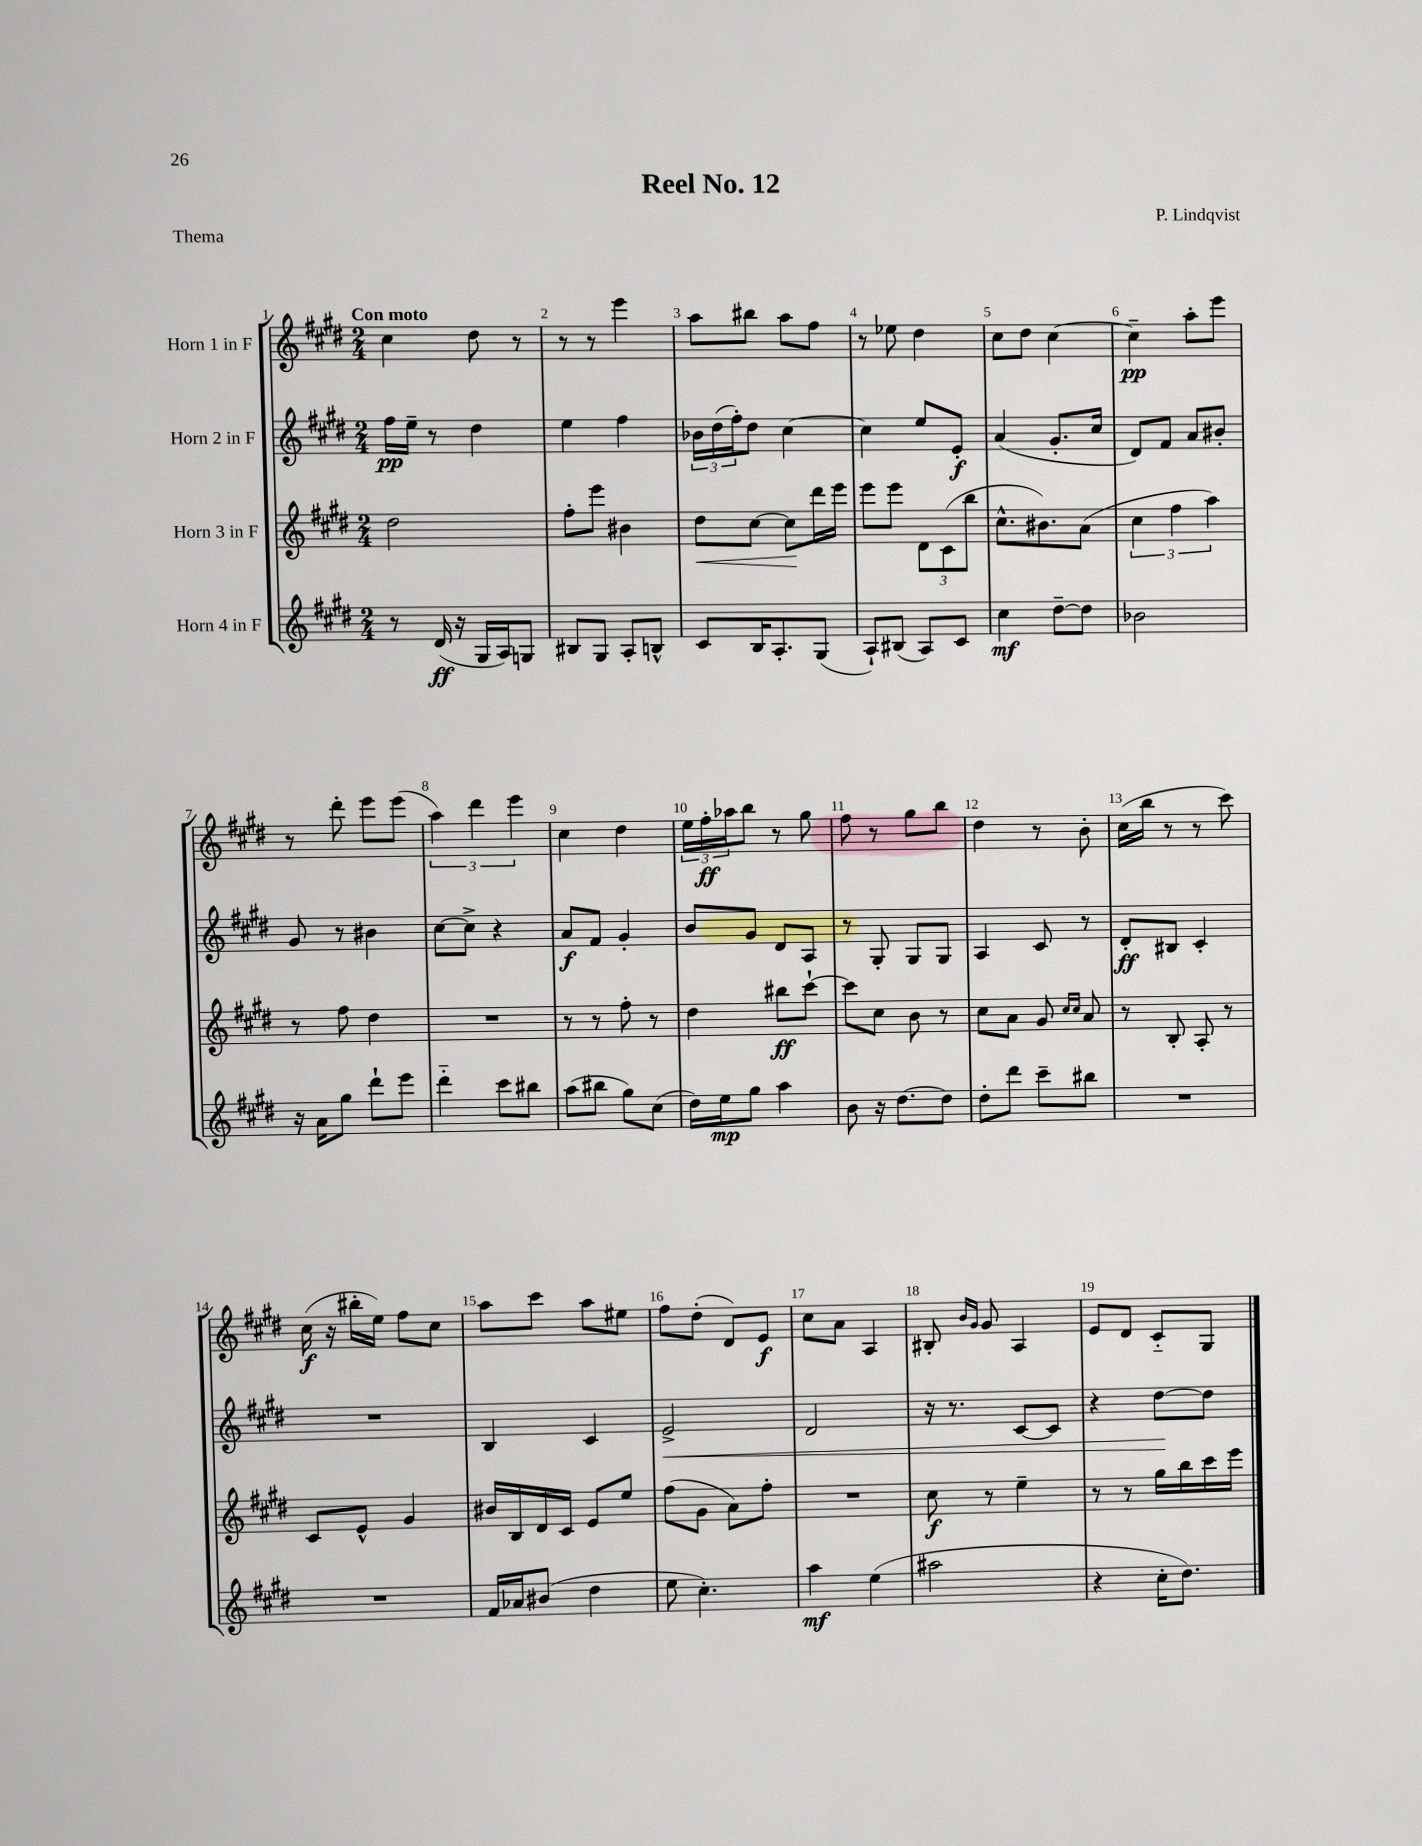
\header { title = "Reel No. 12" composer = "P. Lindqvist" piece = "Thema" }
<<
\new StaffGroup <<
\new Staff = "s0" \with { instrumentName = "Horn 1 in F" } {
    \clef treble \key e \major \numericTimeSignature \time 2/4 \tempo "Con moto"
    cis''4 dis''8 r8 |
    r8 r8 e'''4 |
    a''8 bis''8 a''8 fis''8 |
    r8 ees''8 dis''4 |
    cis''8 dis''8 cis''4~ |
    cis''4--\pp a''8-. e'''8 |
    r8 dis'''8-. e'''8 e'''8( |
    \tuplet 3/2 { a''4) dis'''4 e'''4 } |
    cis''4 dis''4 |
    \tuplet 3/2 { e''16 fis''16-.\ff aes''16 } b''8 r8 gis''8 |
    fis''8 r8 gis''8 b''8 |
    dis''4 r8 b'8-. |
    cis''16( b''16 r8 r8 cis'''8) |
    cis''16\f( r16 bis''16-. e''16) fis''8 cis''8 |
    a''8 cis'''8 a''8 eis''8 |
    fis''8 dis''8-.( dis'8) e'8\f |
    cis''8 a'8 a4 |
    bis8-. \grace { b'16 gis'16 } gis'8 a4 |
    e'8 dis'8 cis'8-_ gis8 \bar "|." |
}
\new Staff = "s1" \with { instrumentName = "Horn 2 in F" } {
    \clef treble \key e \major \numericTimeSignature \time 2/4
    fis''16\pp e''16-- r8 dis''4 |
    e''4 fis''4 |
    \tuplet 3/2 { bes'16 dis''16( fis''16-.) } dis''8 cis''4~ |
    cis''4 e''8 e'8-.\f |
    a'4( gis'8.-. cis''16 |
    dis'8) fis'8 a'8 bis'8-. |
    gis'8 r8 bis'4 |
    cis''8~ cis''8-> r4 |
    a'8\f fis'8 gis'4-. |
    b'8 gis'8 dis'8 a8 |
    r8 gis8-. gis8 gis8 |
    a4 cis'8 r8 |
    dis'8-.\ff bis8 cis'4-. |
    R2 |
    b4 cis'4 |
    e'2->\< |
    dis'2 |
    r16 r8. cis'8~ cis'8 |
    r4 dis''8~\! dis''8 \bar "|." |
}
\new Staff = "s2" \with { instrumentName = "Horn 3 in F" } {
    \clef treble \key e \major \numericTimeSignature \time 2/4
    dis''2 |
    fis''8-. e'''8 bis'4 |
    dis''8\< cis''8~ cis''8\! dis'''16 e'''16 |
    e'''8 e'''8 \tuplet 3/2 { dis'8 cis'8( b''8 } |
    cis''8.-^ bis'8.) a'8( |
    \tuplet 3/2 { cis''4 fis''4 a''4) } |
    r8 fis''8 dis''4 |
    R2 |
    r8 r8 fis''8-. r8 |
    dis''4 bis''8\ff cis'''8~-! |
    cis'''8 cis''8 b'8 r8 |
    cis''8 a'8 gis'8 \grace { cis''16 cis''16 } a'8 |
    r8 b8-. a8-. r8 |
    cis'8 e'8-^ gis'4 |
    bis'16 b16 dis'16 cis'16 e'8 e''8 |
    fis''8( gis'8 a'8) fis''8-. |
    R2 |
    cis''8\f r8 e''4-- |
    r8 r8 gis''16 b''16 cis'''16 e'''16 \bar "|." |
}
\new Staff = "s3" \with { instrumentName = "Horn 4 in F" } {
    \clef treble \key e \major \numericTimeSignature \time 2/4
    r8 dis'16\ff( r16 gis16 a16) g8 |
    bis8 gis8 a8-. b8-^ |
    cis'8 b16 a8.-. gis8( |
    a8-!) bis8( a8) cis'8 |
    cis''4\mf dis''8~-- dis''8 |
    bes'2 |
    r16 a'16 gis''8 dis'''8-! e'''8 |
    dis'''4-_ cis'''8 bis''8 |
    a''8( bis''8 gis''8) cis''8( |
    dis''16) e''16\mp gis''8 a''4 |
    b'8 r16 dis''8.~ dis''8 |
    dis''8-. dis'''8 cis'''8-- bis''8 |
    R2 |
    R2 |
    fis'16 aes'16 bis'8( dis''4 |
    e''8 cis''4.-.) |
    a''4\mf e''4( |
    ais''2 |
    r4 cis''16-. dis''8.) \bar "|." |
}
>>
>>
\layout { \context { \Score \override BarNumber.break-visibility = ##(#f #t #t) barNumberVisibility = #all-bar-numbers-visible } }
